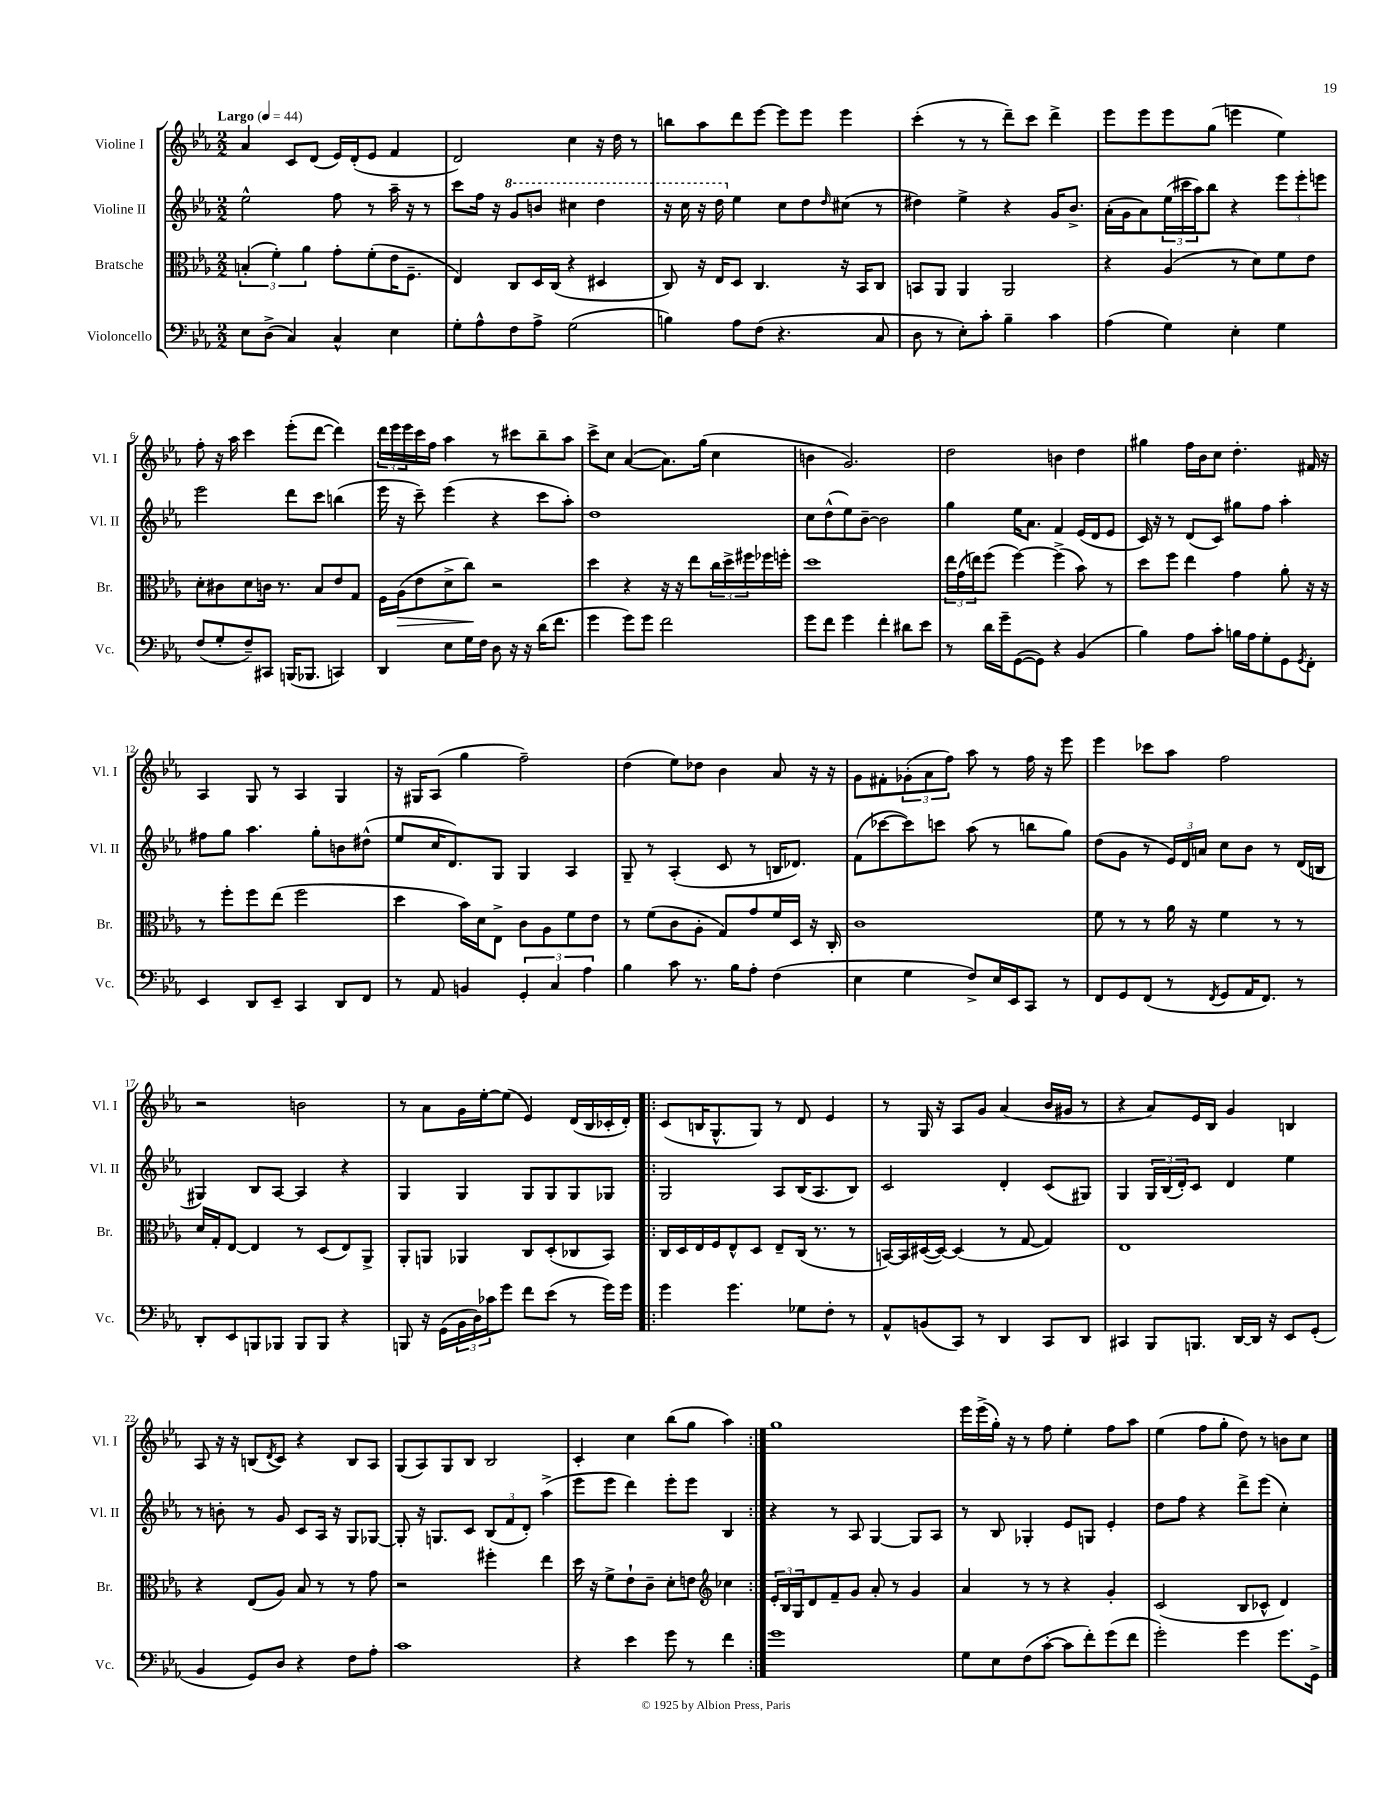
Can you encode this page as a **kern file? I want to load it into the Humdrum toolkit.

**kern	**kern	**kern	**kern
*staff4	*staff3	*staff2	*staff1
*clefF4	*clefC3	*clefG2	*clefG2
*k[b-e-a-]	*k[b-e-a-]	*k[b-e-a-]	*k[b-e-a-]
*M2/2	*M2/2	*M2/2	*M2/2
*MM44	*MM44	*MM44	*MM44
8E-\L	(6B'/	2ee-^^\	4a-/
(8D^\J	.	.	.
.	6f'\)	.	.
4C/)	.	.	8c/L
.	6a-\	.	.
.	.	.	(8d/J
4C^^/	8g'\L	8ff\	16e-/LL)
.	.	.	(16d'/J
.	(8f'\	8r	8e-/J
4E-\	16e-\K	16aa-~\	4f/
.	8.F~\J	16r	.
.	.	8r	.
=	=	=	=
8G'\L	4E-/)	8ccc\L	2d/)
8A-^^\	.	16ff\Jk	.
.	.	16r	.
8F\	8C/L	8gg/L	.
8A-^\J	16D/L	8bb/J	.
.	(16C/JJ	.	.
(2G\	4r	4ccc#\	4cc\
.	4D#/	4ddd\	16r
.	.	.	16dd\
.	.	.	8r
=	=	=	=
4B\)	8C/)	16r	8bb\L
.	.	16ccc\	.
.	16r	16r	8aa-\
.	16E-/LK	16ddd\	.
8A-\L	8D/J	4ee-\	8ddd\
(8F\J	4.C/	.	[8eee-\J
4.r	.	8cc\L	8eee-\]L
.	.	8dd\	8eee-\J
.	.	16qqdd/	.
.	16r	(8cc#\J	4eee-\
.	16BB-/LK	.	.
8C/	8C/J	8r	.
=	=	=	=
8D\	8BB/L	4dd#\)	(4ccc'\
8r	8AA-/J	.	.
8E-'\L)	4AA-/	4ee-^\	8r
8c'\J	.	.	8r
4B-~\	2AA-/	4r	8ddd~\L)
.	.	.	8ccc\J
4c\	.	16g/LK	4ddd^\
.	.	8.b-^/J	.
=	=	=	=
(4A-\	4r	(16a-'\LL	8eee-\L
.	.	16g\J	.
.	.	8a-\)	8eee-\
4G\)	(4A-/	(24ee-\L	8eee-\
.	.	24ccc#\	.
.	.	24aa-\J)	.
.	.	8bb-\J	(8gg\J
4E-'\	8r	4r	4eee\
.	8d\L)	.	.
4G\	8f\	12eee-\L	4ee-\)
.	.	12eee-'\	.
.	8e-\J	.	.
.	.	12eee\J	.
=	=	=	=
(8F/L	8d'\L	2eee-\	8ff'\
8G'/	8c#\	.	16r
.	.	.	16aa-\
8F~/)	8d\	.	4ccc\
8CC#/J	16c\Jk	.	.
.	8.r	.	.
(16BBB/LK	.	8ddd\L	(8eee-'\L
8.BBB-/J	.	.	.
.	8B-/L	8ccc\J	[8ddd\J
4CC/)	8e-/	(4bb\	4ddd\])
.	8G/J	.	.
=	=	=	=
4DD/	16F\LL	16eee-\	24ddd\LL
.	.	.	24eee-\
.	(16A-\J	16r	.
.	.	.	24eee-\
.	8e-\	8ccc~\)	16ccc\
.	.	.	16ff\JJ
8E-\L	8d^\	(4eee-\	4aa-\
16G\L	8cc\J)	.	.
16F\JJ	.	.	.
8D\	2r	4r	8r
16r	.	.	8ccc#\L
16r	.	.	.
(16d\LK	.	8ccc\L	8bb-~\
8.f\J	.	.	.
.	.	8aa-'\J)	8aa-\J
=	=	=	=
4g\	4dd\	1dd	8ccc^\L
.	.	.	8cc\J
8g\L)	4r	.	([4a-/
8g\J	.	.	.
2f\	16r	.	8.a-\]L)
.	16r	.	.
.	8ee-\L	.	.
.	.	.	(16gg\Jk
.	24cc\L	.	4cc\
.	24dd^\	.	.
.	24ff#\	.	.
.	16ff-\	.	.
.	16ff'\JJ	.	.
=	=	=	=
8g\L	1dd	8cc\L	4b\
8f\J	.	(8dd^^\	.
4g\	.	8ee-\)	2.g/)
.	.	[8b-~\J	.
4f'\	.	2b-\]	.
8d#\L	.	.	.
8e-\J	.	.	.
=	=	=	=
8r	24ee-\LL	4gg\	2dd\
.	(24g\	.	.
.	24ee\J)	.	.
16d\LL	(8ff\J	.	.
16g~\J	.	.	.
([8GG\	[4ff\)	16ee-\LK	.
.	.	8.a-\J	.
8GG\]J)	.	.	.
4r	(4ff^\]	4f/	4b\
(4BB-/	8b-\)	(16e-/LL	4dd\
.	.	16d/J	.
.	8r	8e-/J	.
=	=	=	=
4B-\)	8dd\L	16c/)	4gg#\
.	.	16r	.
.	8ff\J	8r	.
8A-\L	4ee-\	(8d/L	16ff\LL
.	.	.	16b-\J
8c'\J	.	8c/J)	8cc\J
16B\LL	4g\	8gg#\L	4.dd'\
16A-\J	.	.	.
8G'\	.	8ff\J	.
8GG\	8a-'\	4aa-'\	.
8qGG/	.	.	.
8FF'\J	16r	.	16f#/
.	16r	.	16r
=	=	=	=
4EE-/	8r	8ff#\L	4A-/
.	8ff'\L	8gg\J	.
8DD/L	8ff\	4.aa-\	8G/
8EE-~/J	(8ee-\J	.	8r
4CC/	2ff\	.	4A-/
.	.	8gg'\L	.
8DD/L	.	8b\	4G/
8FF/J	.	(8dd#^^\J	.
=	=	=	=
8r	4dd\	8ee-/L	16r
.	.	.	16G#/LK
8AA-/	.	16cc/K	(8A-/J
.	.	8.d/)	.
4BB/	16b-\LL)	.	4gg\
.	16d\J	.	.
.	8E-^\J	8G/J	.
6GG'/	8c\L	4G/	2ff~\)
.	8A-\	.	.
6C/	.	.	.
.	8f\	4A-/	.
6A-\	.	.	.
.	8e-\J	.	.
=	=	=	=
4B-\	8r	8G~/	(4dd\
.	(8f\L	8r	.
8c\	8c\	(4A-'/	8ee-\L)
8.r	8A-'\J	.	8dd-\J
.	8G/L)	8c/	4b-\
16B-\LK	.	.	.
8A-'\J	8g/	8r	.
(4F\	16f/L	16B/LK	8a-/
.	16D/JJ	8.d-/J)	.
.	16r	.	16r
.	16C'/	.	16r
=	=	=	=
4E-\	1c	(8f\L	8g\L
.	.	[8ccc-\	8f#'\
4G\	.	8ccc-\])	(12g-'\
.	.	.	12a-\
.	.	8ccc\J	.
.	.	.	12ff\J)
8F^/L)	.	(8aa-\	8aa-\
16E-/L	.	8r	8r
16EE-/J	.	.	.
8CC/J	.	8bb\L	16ff\
.	.	.	16r
8r	.	8gg\J)	8eee-\
=	=	=	=
8FF/L	8f\	(8dd\L	4eee-\
8GG/	8r	8g\J	.
(8FF/J	8r	8r	8ccc-\L
8r	16a-\	24e-/LL)	8aa-\J
.	.	24d/	.
.	16r	.	.
.	.	24a/JJ	.
8qFF/	.	.	.
8GG/L	4f\	8cc\L	2ff\
16AA-/K	.	8b-\J	.
8.FF/J)	.	.	.
.	8r	8r	.
8r	8r	(16d/LL	.
.	.	16B/JJ	.
=	=	=	=
8DD'/L	16d/LL	4G#/)	2r
.	16G'/J	.	.
8EE-/	[8E-/J	.	.
8BBB/	4E-/]	8B-/L	.
8BBB-/J	.	[8A-/J	.
8BBB-/L	8r	4A-/]	2b\
8BBB-/J	(8D/L	.	.
4r	8E-/)	4r	.
.	8AA-^/J	.	.
=	=	=	=
8BBB/	8AA-'/L	4G/	8r
16r	8AA/J	.	8a-\L
(16GG\LL	.	.	.
24BB-\	4AA-/	4G/	16g\L
24D\)	.	.	.
.	.	.	[16ee-'\J
24c-\J	.	.	.
8g\J	.	.	(8ee-\]J
8f\L	8C/L	8G/L	4e-/)
(8e-\J	(8D'/	8G/	.
8r	8C-/	8G/	(16d/LL
.	.	.	16B-/
16g\LL)	8BB-/J)	8G-/J	16c-'/
16g\JJ	.	.	16d'/JJ)
=!|:	=!|:	=!|:	=!|:
4g\	16C/LL	2G/	(8c/L
.	16D/	.	.
.	16E-/	.	16B/K
.	16F/J	.	8.G^^/
4.g\	8E-^^/	.	.
.	8D/J	.	8G/J)
.	8E-~/L	8A-/L	8r
8G-\L	(16C/Jk	(16B-/K	8d/
.	8.r	8.A-/	.
8F'\J	.	.	4e-/
8r	8r	8B-/J)	.
=	=	=	=
8AA-^^/L	[16BB/LL)	2c/	8r
.	16BB/]	.	.
(8BB/	([16D#/	.	16G/
.	16D#/_JJ)	.	16r
8CC/J)	(4D#/]	.	8A-/L
8r	.	.	8g/J
4DD/	8r	4d'/	(4a-/
.	[8G/	.	.
8CC/L	4G/])	(8c/L	16b-/LL
.	.	.	16g#/JJ
8DD/J	.	8G#/J)	8r
=	=	=	=
4CC#/	1E-	4G/	4r
8BBB-/L	.	24G/LL	8a-/L)
.	.	(24B-/	.
.	.	24d'/J)	.
8.BBB/J	.	8c/J	16e-/L
.	.	.	16B-/JJ
.	.	4d/	4g/
[16DD/LL	.	.	.
16DD/]JJ	.	.	.
16r	.	.	.
8EE-/L	.	4ee-\	4B/
(8GG'/J	.	.	.
=	=	=	=
4BB-/	4r	8r	8A-/
.	.	8b'\	16r
.	.	.	16r
8GG/L)	(8E-/L	8r	(8B/L
.	.	.	8qd/
8D/J	8A-/J)	8g/	8c/J)
4r	8B-/	8c/L	4r
.	8r	16A-/Jk	.
.	.	16r	.
8F\L	8r	8G/L	8B/L
8A-'\J	8g\	[8G-/J	8A-/J
=	=	=	=
1c	2r	8G-'/]	(8G/L
.	.	16r	8A-/)
.	.	8.G/L	.
.	.	.	8G/
.	.	8c/J	8B-/J
.	4ff#'\	(12B-/L	2B-/
.	.	12f/	.
.	.	12d'/J)	.
.	4ee-\	(4aa-^\	.
=	=	=	=
4r	16dd\	8eee-\L	4c'/
.	16r	.	.
.	8f^\L	8eee-\J	.
4e-\	8e-`\	4ddd\)	4cc\
.	8c~\J	.	.
8g\	8d'\L	8eee-'\L	(8bb-\L
8r	8e\J	8eee-\J	8gg\J
*	*clefG2	*	*
4f\	4cc-\	4B-/	4aa-\)
=:|!	=:|!	=:|!	=:|!
1g	24e-'/LL	4r	1gg
.	24B-/	.	.
.	24G/J	.	.
.	8d/	.	.
.	8f~/	8r	.
.	8g/J	8A-/	.
.	8a-'/	[4G/	.
.	8r	.	.
.	4g/	8G/]L	.
.	.	8A-/J	.
=	=	=	=
8G\L	4a-/	8r	16eee-\LL
.	.	.	(16eee-^\
8E-\	.	8B-/	16gg'\JJ)
.	.	.	16r
(8F\	8r	4G-'/	8r
[8c'\J	8r	.	8ff\
8c\]L	4r	8e-/L	4ee-'\
8f'\)	.	8G/J	.
(8g\	4g'/	4e-'/	8ff\L
8f\J	.	.	8aa-\J
=	=	=	=
2g'\)	(2c/	8dd\L	(4ee-\
.	.	8ff\J	.
.	.	4r	8ff\L
.	.	.	8gg'\J
4g\	8B-/L	8ddd^\L	8dd\)
.	8c-^^/J	(8eee-\J	8r
8.g\L	4d/)	4cc'\)	8b\L
.	.	.	8cc\J
16GG^\Jk	.	.	.
==	==	==	==
*-	*-	*-	*-
